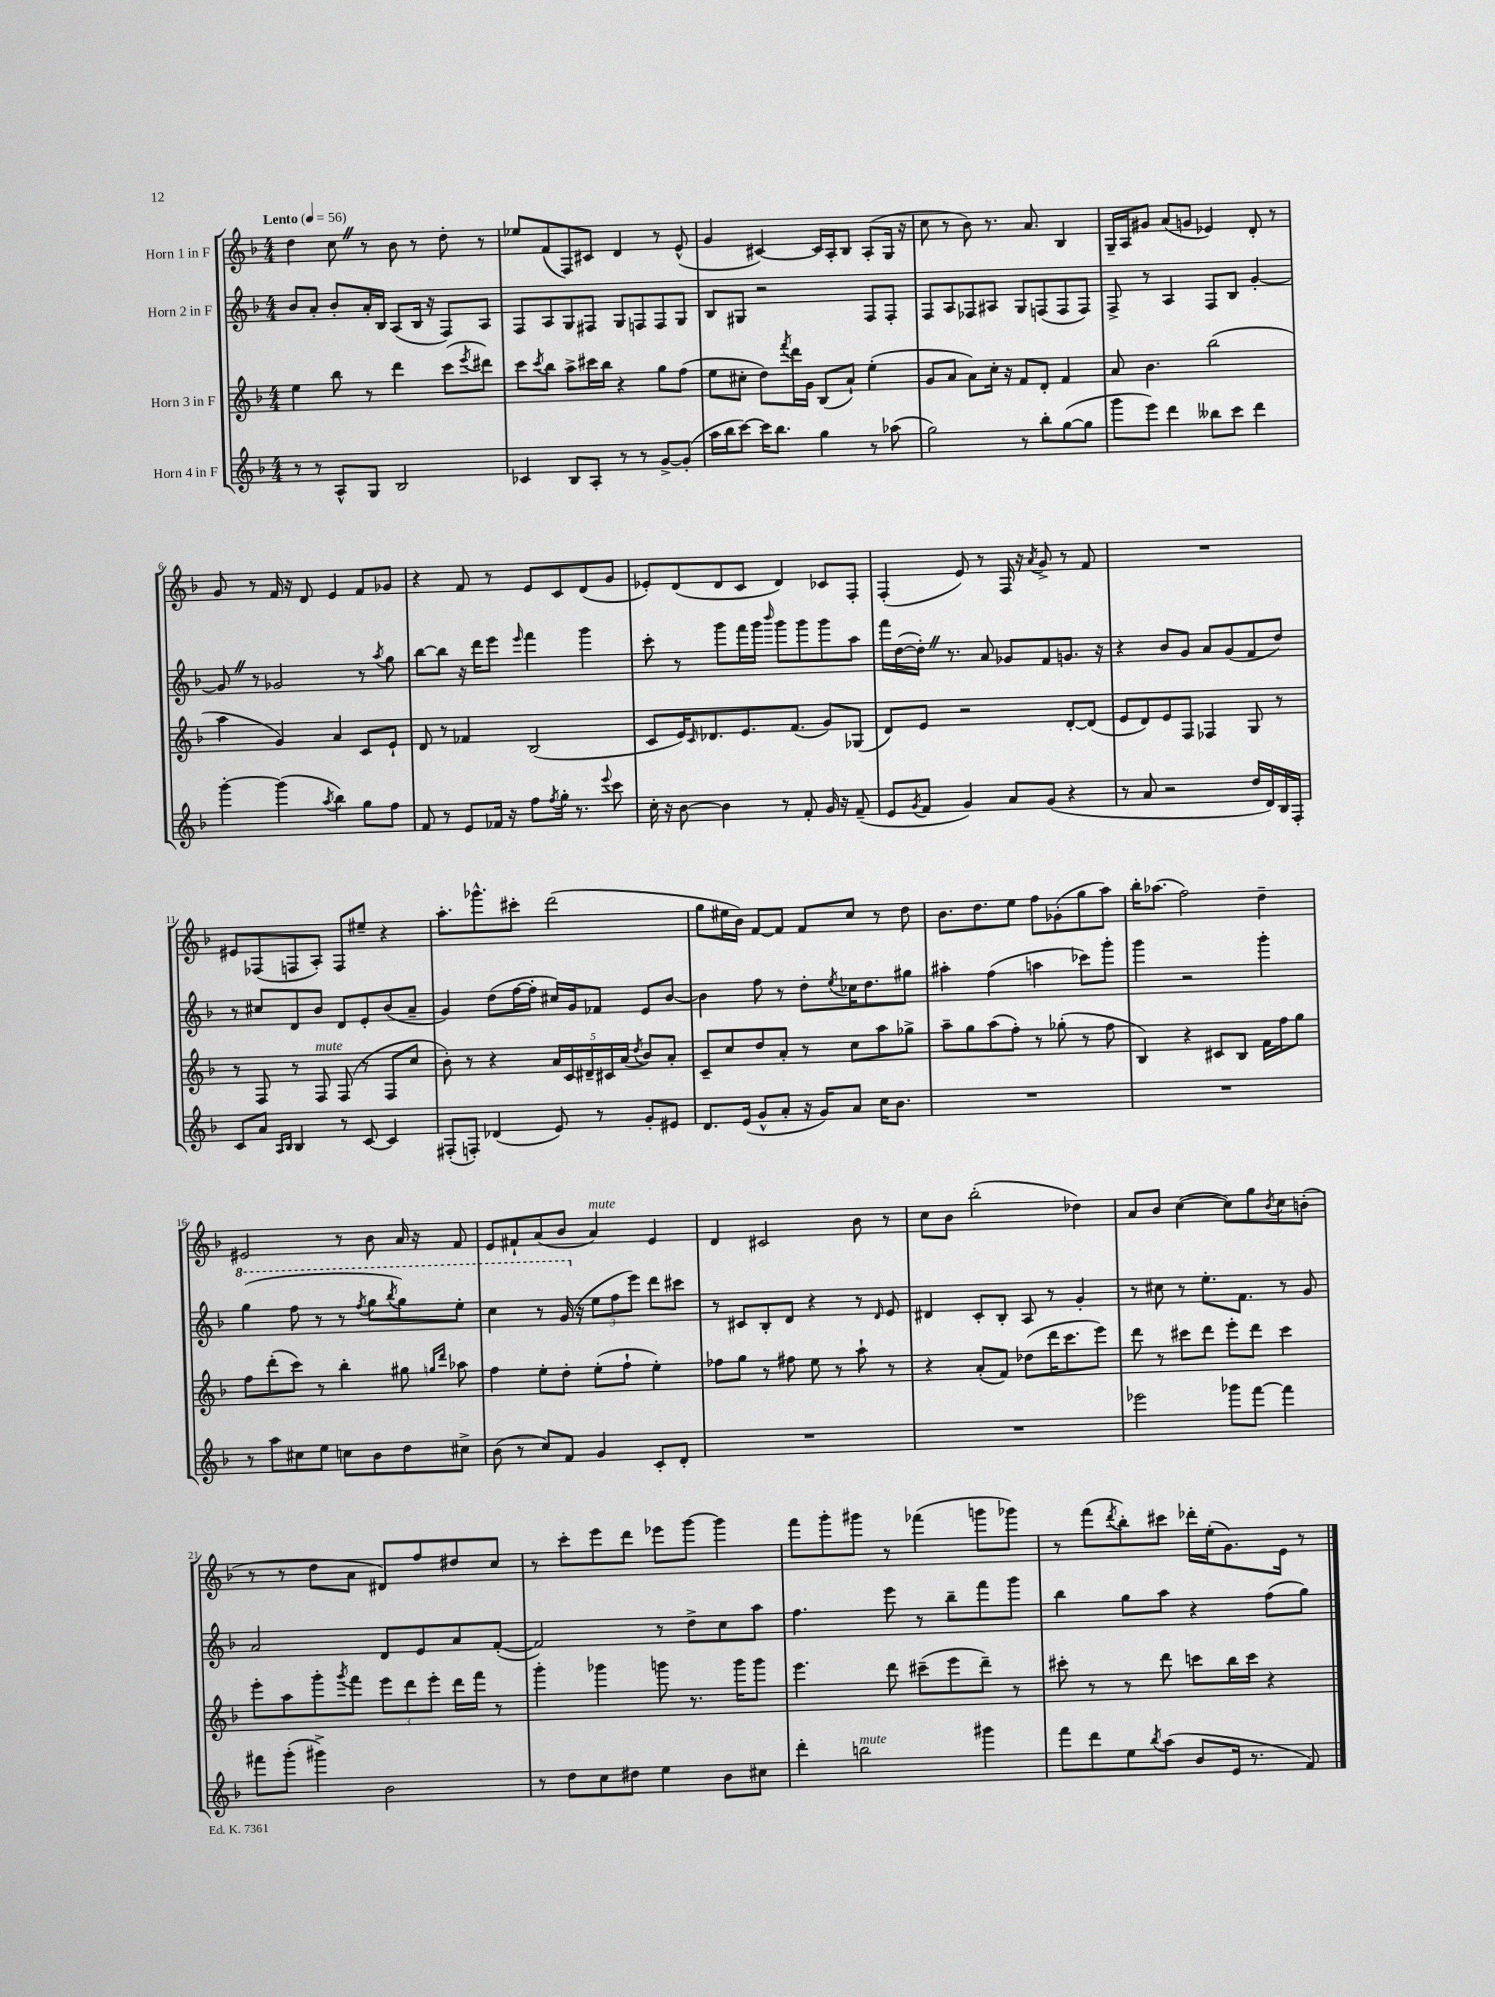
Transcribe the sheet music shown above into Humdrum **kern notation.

**kern	**kern	**kern	**kern
*staff4	*staff3	*staff2	*staff1
*clefG2	*clefG2	*clefG2	*clefG2
*k[b-]	*k[b-]	*k[b-]	*k[b-]
*M4/4	*M4/4	*M4/4	*M4/4
*MM56	*MM56	*MM56	*MM56
8r	4ee	8b-	4dd
8r	.	8a'	.
8A^^	8bb-	8b-'	8cc
8G	8r	16a'	8r
.	.	16B-	.
2B-	4ddd	(8A	8b-
.	.	16B-	8r
.	.	16r	.
.	(8ccc	8F)	8dd'
.	8qeee	.	.
.	8ddd#)	8A	8r
=	=	=	=
4c-	8ccc	8F	8ee-
.	8qccc	.	.
.	8bb-	8A	(8f
8B-	8aa^	8G	8F)
8A'	16ccc#	8F#	8c#
.	16bb-	.	.
8r	4r	8G	4d
8r	.	8F	.
[8g^	8gg	8F	8r
(8g']	(8ff	8G	(8e^^
=	=	=	=
16aa	8ee	8B-	4g
16bb-	.	.	.
[8ccc)	8cc#'	8G#	.
16ccc]	8dd)	2r	[4c#)
8.bb-	.	.	.
.	8qfff	.	.
.	16ddd	.	.
.	16g	.	.
4gg	(8B-	.	16c#]
.	.	.	16A'
.	8a`)	.	8B-
8r	(4ee'	8F	(8A'
(8aa-	.	8F'	16G
.	.	.	16r
=	=	=	=
2gg)	8g	8F	8cc
.	8a	8A	8r
.	8a)	8F-	8b-)
.	16cc'	8A#	8.r
.	16r	.	.
8r	8f	8G	.
.	.	.	8.a
8bb-'	8d'	(8F	.
([8gg	4f	8F	4B-
8gg]	.	8F)	.
=	=	=	=
8ggg	8a	8F^	16G~
.	.	.	16A
8eee)	4.b-	8r	8g#
4ddd	.	4A	(8a
.	.	.	8g
8bb--	(2bb-	8F	4e-)
8ccc	.	8B-	.
4ddd	.	[4g'	8d'
.	.	.	8r
=	=	=	=
[4ggg'	4aa	8g]	8g
.	.	8r	8r
(4ggg]	4g)	2g-	16f
.	.	.	16r
.	.	.	8d
8qaa	.	.	.
4bb-)	4a	.	4e
8gg	8c	8r	8f
.	.	8qaa	.
8ff	8e`	8gg	8g-
=	=	=	=
8f	8d	[8bb-	4r
8r	8r	8bb-]	.
8e	4f-	16r	8f
.	.	16ddd	.
16f-	.	8eee	8r
16r	.	.	.
.	.	16qqeee	.
8ff	(2B-	4fff	8e
8qff	.	.	.
16gg'	.	.	8c
8.r	.	.	.
.	.	4ggg	(8d
8qqeee	.	.	.
8ccc	.	.	8g
=	=	=	=
16cc'	8c	8ccc'	8e-')
16r	.	.	.
[8b-	16e)	8r	(8d
.	16qqc	.	.
.	8.d-	.	.
4b-]	.	8ggg	8d
.	8.e	16fff	8c
.	.	16ggg	.
.	.	16qqbbb-	.
8r	.	8ggg	4d)
.	(8.f	.	.
8f'	.	8ggg	.
16g	8g)	8ggg	8c-
16r	.	.	.
(8f~	(8G-	8aa	8F'
=	=	=	=
8e	8d)	16fff	(4F'
.	.	([16dd	.
8qg	.	.	.
8f	8e	16dd'])	.
.	.	8.r	.
4g)	2r	.	8e)
.	.	8a	8r
8a	.	8g-	16F
.	.	.	16r
.	.	.	8qa
(8g	.	8f	8g^
4r	[8d'	8.g	8r
.	(8d]	.	8f
.	.	16r	.
=	=	=	=
8r	8e	4r	1r
8a	8d)	.	.
2r	8e	8b-	.
.	8F	8g	.
.	4F-	8a	.
.	.	(8g	.
16dd	8G	8f	.
16d)	.	.	.
16B-	8r	8dd)	.
16F'	.	.	.
=	=	=	=
8c	8r	8r	8e#
8a	8F	8cc#	(8F-
16qqA	.	.	.
16qqB-	.	.	.
4B-	8r	8d	8F
.	8F	8b-	8A')
8r	(8F	8d	8F
[8c	8r	8e'	8ee#~
4c]	8F	(8b-	4r
.	8cc	8a~	.
=	=	=	=
(8F#'	8b-')	4g)	8.aa'
8F')	8r	.	.
.	.	.	8.ggg-^^
(4d-	4r	(8dd	.
.	.	[16ff	8ccc#'
.	.	16ff']	.
8e)	20a	16cc#)	(2ddd
.	20c	.	.
.	.	16g	.
.	20d#~	.	.
8r	.	8f-	.
.	20c#	.	.
.	(20a	.	.
.	8qdd	.	.
8g'	8b-)	8e	.
8e#	8a'	[8b-	.
=	=	=	=
8.d	8c~	4b-]	8gg
.	8cc	.	16ee#
(16e	.	.	16b-)
8g^^	8dd	8ff	[8f
8a'	8a'	8r	8f]
16r	8r	8dd'	8f
16g)	.	.	.
.	.	8qee	.
8a	8cc	16cc-	8cc
.	.	8.dd	.
16cc	8aa	.	8r
8.b-	.	.	.
.	8gg-^	8gg#	8dd
=	=	=	=
1r	8aa~	4aa#'	8.b-
.	8gg	.	.
.	.	.	8.dd
.	(8aa	(4ff	.
.	8ff')	.	8ee
.	8r	4aa	8ff
.	(8gg-'	.	(8g-'
.	8r	8ccc-)	8gg
.	8ff	8ggg'	8aa)
=	=	=	=
1r	4B-)	4ggg	16bb-'
.	.	.	(8.aa-
.	4r	2r	2ff)
.	8c#	.	.
.	8B-	.	.
.	16f	4ggg'	4dd~
.	16ff	.	.
.	8gg	.	.
=	=	=	=
8r	8ff	(4ggg	2e#
8aa	(8ddd'	.	.
8cc#	8ccc)	8fff	.
8ee	8r	8r	.
8cc	4bb-'	8r	8r
.	.	8qfff	.
8b-	.	8ggg	8b-
.	.	8qbbb-	.
8dd	8gg#	8ggg)	16a
.	.	.	16r
.	16qqgg	.	.
.	16qqddd	.	.
8cc#^	8aa-	8eee'	8f
=	=	=	=
(8b-	4ff	4ccc	8e
8r	.	.	8f#`
8cc)	8ee'	8r	(8a
8f	8dd'	(16gg	8b-
.	.	16r	.
4g	(8ee'	12ee	4a)
.	.	12ff	.
.	8ff`	.	.
.	.	12eee)	.
8c'	4ee')	8ddd	4e
8d'	.	8ccc#	.
=	=	=	=
1r	8ff-	8r	4d
.	8gg	8c#	.
.	8r	8B-'	2c#
.	8ff#	8d	.
.	8ee	4r	.
.	8r	.	.
.	8aa`	8r	8b-
.	.	16qqd	.
.	8r	8e	8r
=	=	=	=
1r	4r	4d#	8cc
.	.	.	8b-
.	(8a'	8c'	(2bb-'
.	8f)	8B-'	.
.	(8dd-	8A	.
.	16ddd	8r	.
.	8.ccc	.	.
.	.	4g'	4dd-)
.	8eee)	.	.
=	=	=	=
2eee-	8ddd	8r	8a
.	8r	8cc#	8b-
.	8ccc#	8r	([4cc
.	8ddd	8.ee'	.
8ggg-	8eee'	.	8cc])
.	.	8.f	.
[8fff	8ddd	.	8gg
.	.	.	8qb-
4fff]	4ccc#	8r	8cc
.	.	8g	(8b'
=	=	=	=
8fff#	8eee'	2a	8r
(8ggg'	8aa	.	8r
4ggg#^)	8ggg'	.	8dd
.	8qggg	.	.
.	8fff	.	8a
2b-	12eee	8d	8d#)
.	12ddd	.	.
.	.	8e	8ff
.	12eee'	.	.
.	16ddd	8a	8dd#
.	16fff	.	.
.	8r	([8f'	8cc
=	=	=	=
8r	4ggg'	2f])	8r
8dd	.	.	8ccc'
8cc	4ggg-	.	8eee
8dd#	.	.	8ddd
4ee	8ggg	8r	8eee-
.	8.r	8dd^	[8ggg
8b-	.	8cc	4ggg]
.	16ggg	.	.
8cc#	8ggg	8aa	.
=	=	=	=
4ddd'	4.eee	4.ff	8fff
.	.	.	8ggg'
2bb	.	.	8ggg#
.	8ddd	8eee	8r
.	(8ccc#~	8r	(4fff-
.	8eee	8bb-~	.
4ggg#	8ddd~)	8fff	8ggg
.	8r	8ggg	8ggg-)
=	=	=	=
8fff	8ccc#'	4bb-	8r
8ddd	8r	.	(8fff
.	.	.	8qddd
8ee	8r	8gg	8bb-')
8qbb-	.	.	.
(8aa	8ddd	8aa	8ccc#
8b-	8ccc	4r	16ddd-'
.	.	.	(16ee'
16e	16bb-	.	8.g)
8.r	16ccc	.	.
.	4r	(8ff	.
.	.	.	16e
8f)	.	8gg)	8r
==	==	==	==
*-	*-	*-	*-
